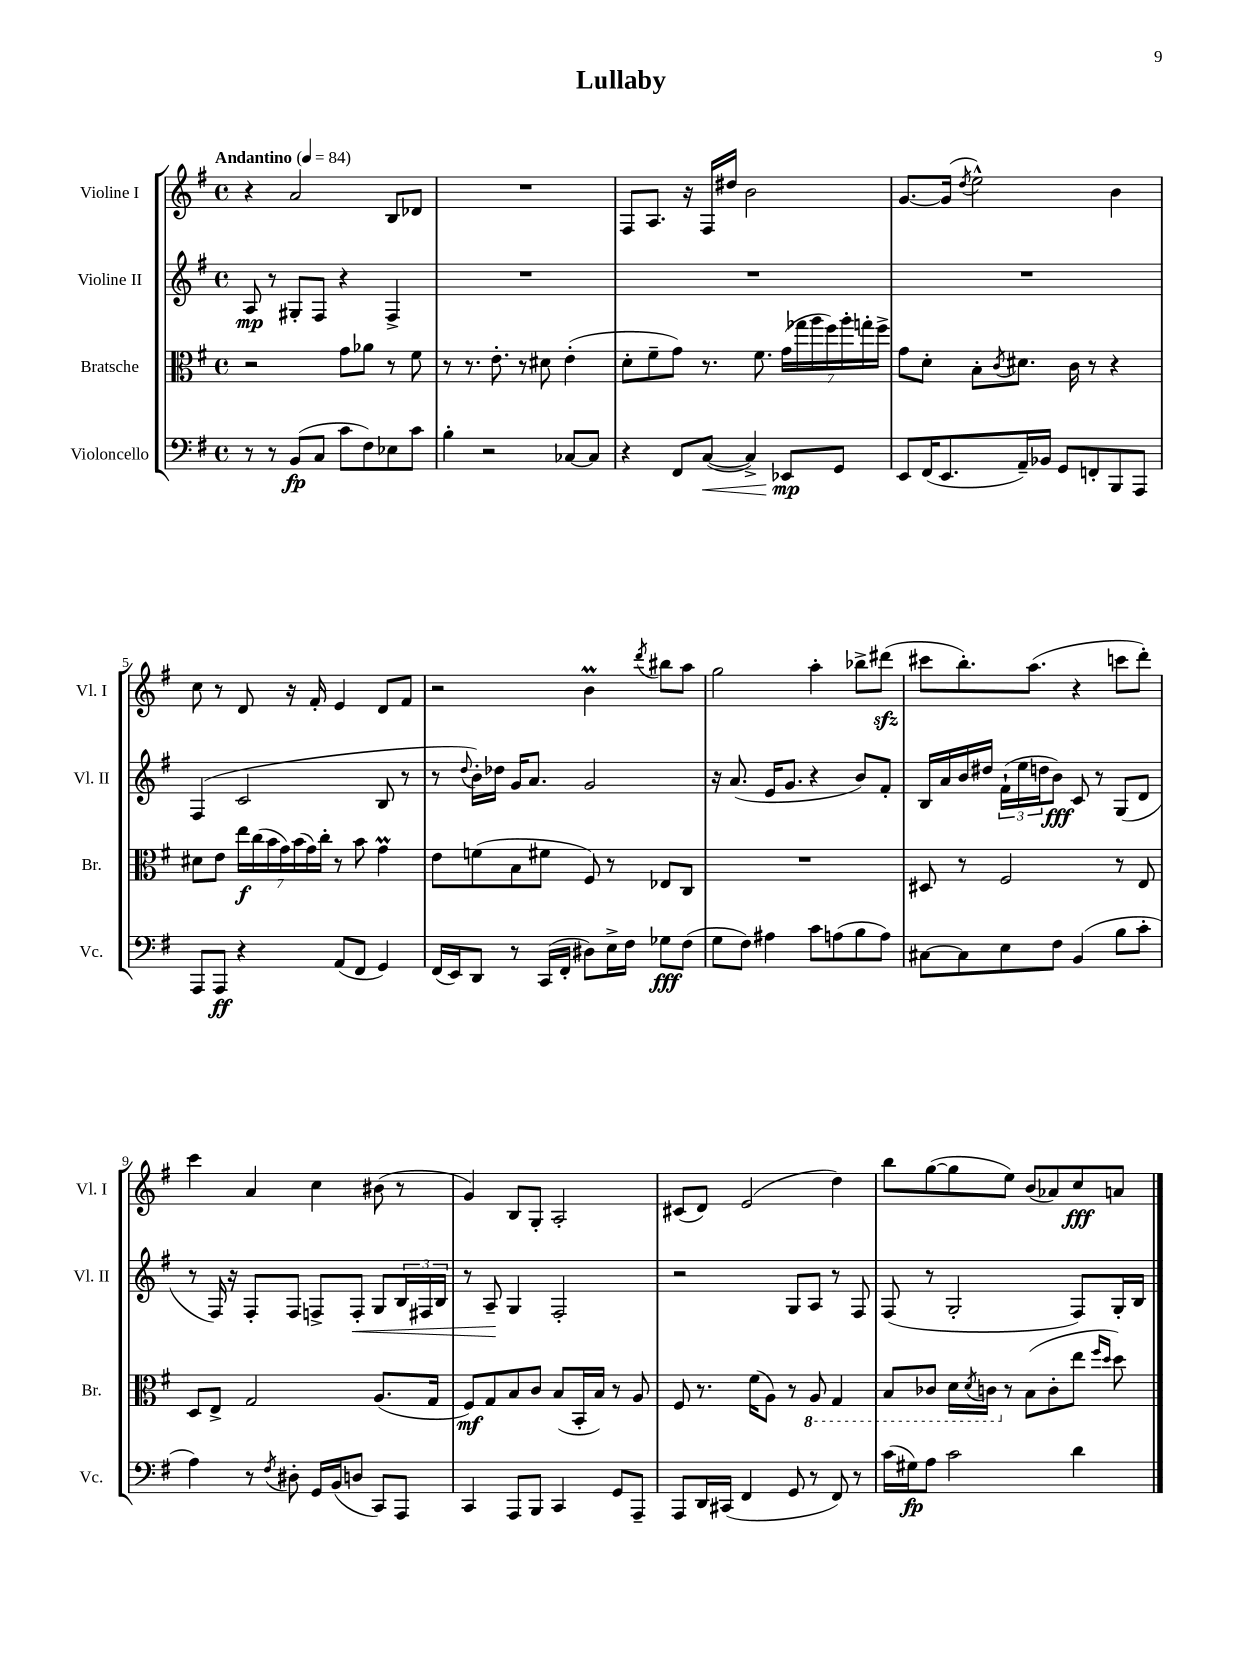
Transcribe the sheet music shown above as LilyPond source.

\header { title = "Lullaby" }
<<
\new StaffGroup <<
\new Staff = "s0" \with { instrumentName = "Violine I" shortInstrumentName = "Vl. I" } {
    \clef treble \key g \major \defaultTimeSignature \time 4/4 \tempo "Andantino" 4 = 84
    r4 a'2 b8 des'8 |
    R1 |
    fis8 a8. r16 fis16 dis''16 b'2 |
    g'8.~ g'16( \acciaccatura { d''8 } e''2-^) b'4 |
    c''8 r8 d'8 r16 fis'16-. e'4 d'8 fis'8 |
    r2 b'4\prall \acciaccatura { d'''8 } bis''8 a''8 |
    g''2 a''4-. bes''8-> dis'''8\sfz( |
    cis'''8 b''8.-.) a''8.( r4 c'''8 d'''8-.) |
    c'''4 a'4 c''4 bis'8( r8 |
    g'4) b8 g8-. a2-. |
    cis'8( d'8) e'2( d''4) |
    b''8 g''8~( g''8 e''8) b'8( aes'8) c''8\fff a'8 \bar "|." |
}
\new Staff = "s1" \with { instrumentName = "Violine II" shortInstrumentName = "Vl. II" } {
    \clef treble \key g \major \defaultTimeSignature \time 4/4
    a8\mp r8 gis8-. fis8 r4 fis4-> |
    R1 |
    R1 |
    R1 |
    fis4( c'2 b8 r8 |
    r8 \appoggiatura { d''8 } b'16-.) des''16 g'16 a'8. g'2 |
    r16 a'8.( e'16 g'8. r4 b'8) fis'8-. |
    b16 a'16 b'16 dis''16 \tuplet 3/2 { fis'16-!( e''16 d''16 } b'8\fff) c'8 r8 g8( d'8 |
    r8 fis16) r16 fis8-. fis8 f8-> f8-.\< g8 \tuplet 3/2 { b16 fis16 b16 } |
    r8 a8--\! g4 fis2-. |
    r2 g8 a8 r8 fis8 |
    fis8( r8 g2-. fis8) g16-. b16 \bar "|." |
}
\new Staff = "s2" \with { instrumentName = "Bratsche" shortInstrumentName = "Br." } {
    \clef alto \key g \major \defaultTimeSignature \time 4/4
    r2 g'8 aes'8 r8 fis'8 |
    r8 r8. e'8.-. r8 dis'8 e'4-.( |
    d'8-. fis'8-- g'8) r8. fis'8. \tuplet 7/4 { g'16( ges''16 a''16 fis''16) a''16-. g''16-. fis''16-> } |
    g'8 d'8-. b8-. \acciaccatura { c'8 } dis'8. c'16 r8 r4 |
    dis'8 e'8 \tuplet 7/4 { e''16\f c''16( b'16 g'16) b'16( g'16) c''16-. } r8 b'8 g'4\prall |
    e'8 f'8( b8 fis'8 fis8) r8 ees8 c8 |
    R1 |
    dis8 r8 fis2 r8 e8 |
    d8 e8-> g2 a8.( g16 |
    fis8\mf) g8 b8 c'8 b8( b,16-. b16) r8 a8 |
    fis8 r8. fis'16( a8) r8 \ottava #-1 a,8 g,4 |
    b,8 ces8 d16 \acciaccatura { d8 } c16 \ottava #0 r8 b8( c'8-. e''8 \grace { fis''16 d''16 } d''8) \bar "|." |
}
\new Staff = "s3" \with { instrumentName = "Violoncello" shortInstrumentName = "Vc." } {
    \clef bass \key g \major \defaultTimeSignature \time 4/4
    r8 r8 b,8\fp( c8 c'8 fis8) ees8 c'8 |
    b4-. r2 ces8~ ces8 |
    r4 fis,8 c8~\<( c4->) ees,8\mp\! g,8 |
    e,8 fis,16( e,8. a,16--) bes,16 g,8 f,8-. b,,8 a,,8 |
    a,,8 a,,8\ff r4 a,8( fis,8 g,4) |
    fis,16( e,16) d,8 r8 c,16( fis,16-. dis8) e16-> fis16 ges8\fff fis8( |
    g8 fis8) ais4 c'8 a8( b8 a8) |
    cis8~ cis8 e8 fis8 b,4( b8 c'8-. |
    a4) r8 \acciaccatura { fis8 } dis8-. g,16 b,16( d8 c,8) a,,8 |
    c,4 a,,8 b,,8 c,4 g,8 a,,8-- |
    a,,8 d,16 cis,16( fis,4 g,8 r8 fis,8) r8 |
    c'16( gis16\fp) a8 c'2 d'4 \bar "|." |
}
>>
>>
